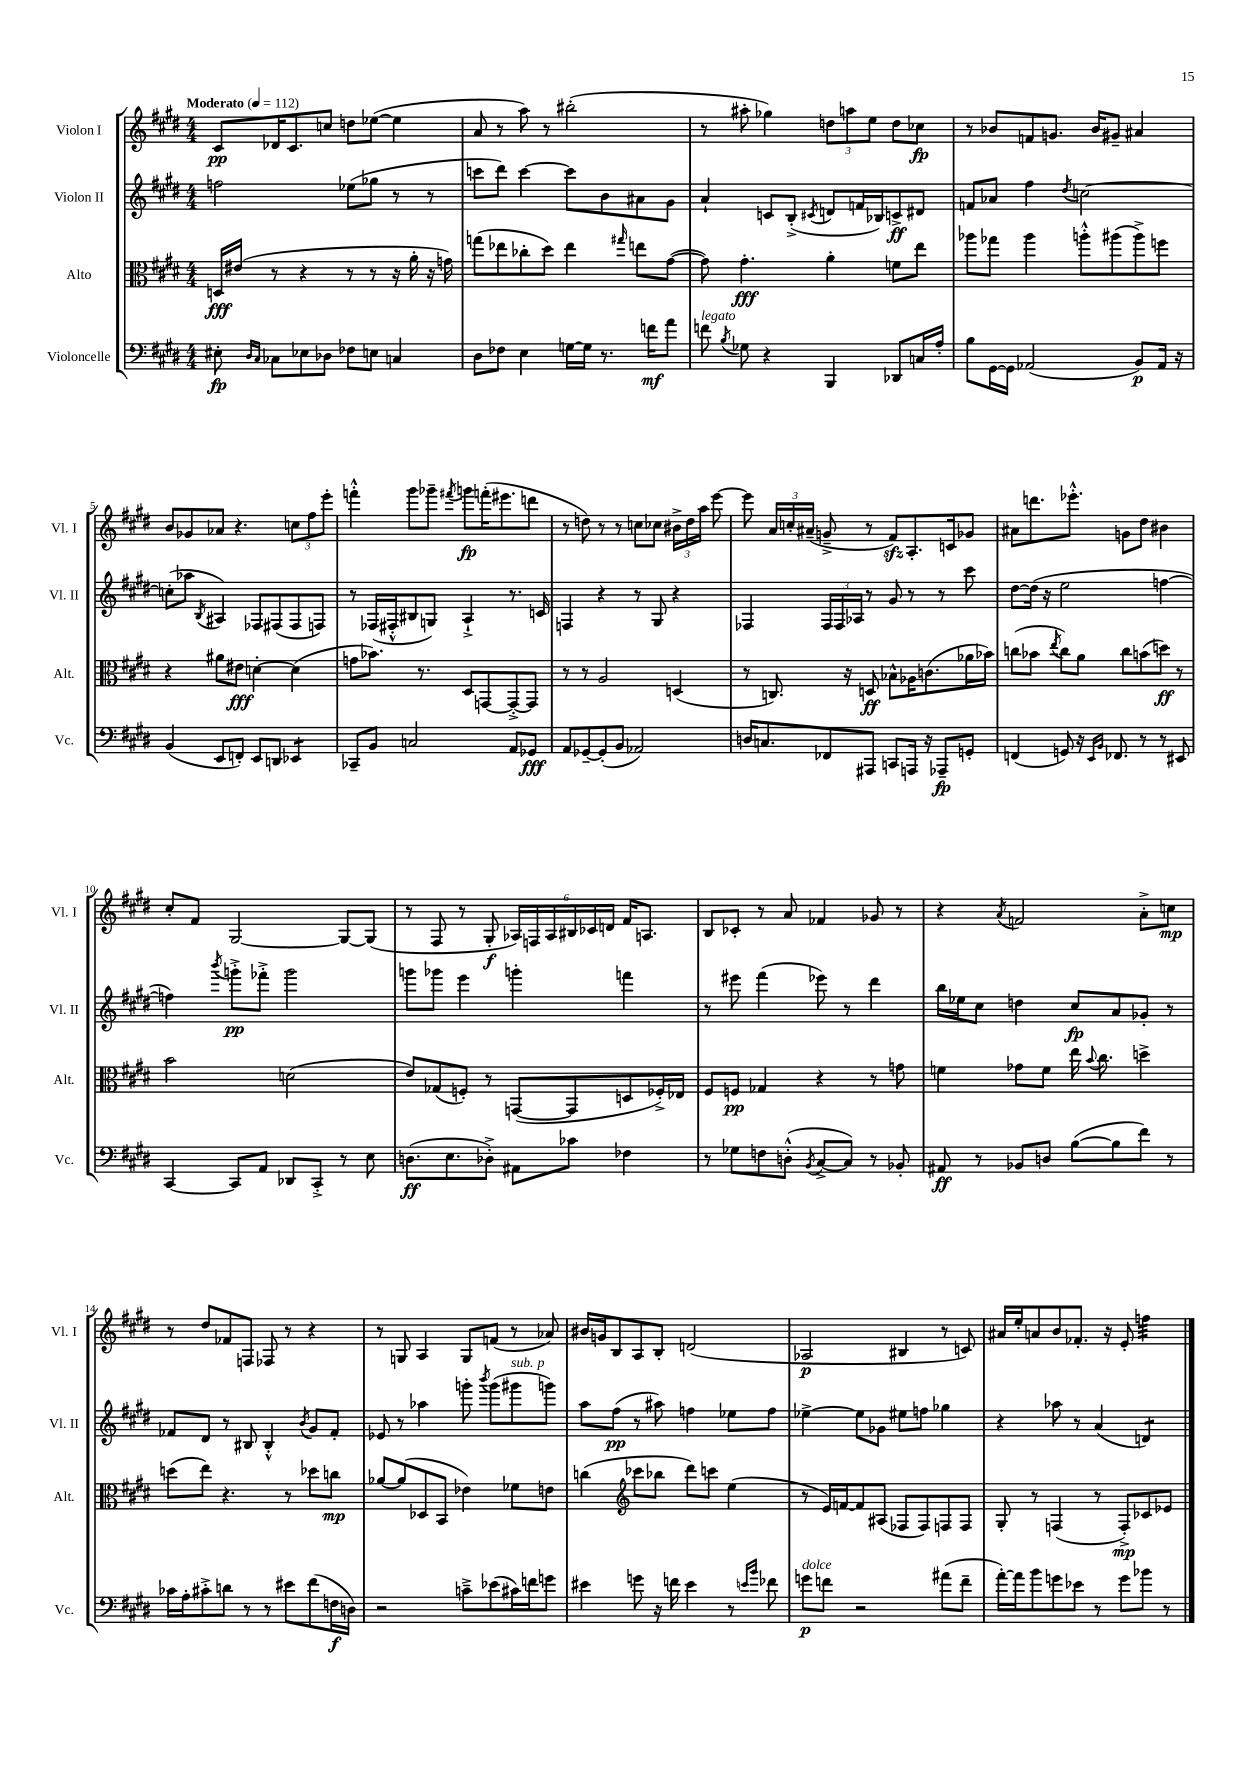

**kern	**kern	**kern	**kern
*staff4	*staff3	*staff2	*staff1
*clefF4	*clefC3	*clefG2	*clefG2
*k[f#c#g#d#]	*k[f#c#g#d#]	*k[f#c#g#d#]	*k[f#c#g#d#]
*M4/4	*M4/4	*M4/4	*M4/4
*MM112	*MM112	*MM112	*MM112
8E#'	16D	2ff	8c#
.	(16e#	.	.
16qqD#	.	.	.
16qqC#	.	.	.
8C-	8r	.	16d-
.	.	.	8.c#
8E-	4r	.	.
8D-	.	.	8cc
8F-	8r	(8ee-	8dd
8E	8r	8gg-	([8ee-
4C	16r	8r	4ee-]
.	16a'	.	.
.	16r	8r	.
.	16g)	.	.
=	=	=	=
8D#	(8gg	8ccc	8a
8F-	8ee-	8ddd#)	8r
4E	8cc-'	[4ccc	8aa)
.	8dd#)	.	8r
[16G	4ee-	8ccc]	(2bb#'
16G]	.	.	.
8.r	.	8b	.
.	16qqgg#	.	.
.	8ee	8a#	.
16f	.	.	.
8a	([8g#	8g#	.
=	=	=	=
8f	8g#])	4a`	8r
8qB	.	.	.
8G-	4.g#'	.	8aa#'
4r	.	8c	4gg-)
.	.	(8B'^	.
.	.	8qc#	.
4BBB	4a'	8d	12dd
.	.	.	12aa
.	.	16f	.
.	.	.	12ee
.	.	16B-)	.
8DD-	8f	8c^	8dd
16C	8ee	8d#	8cc-
16A'	.	.	.
=	=	=	=
8B	8aa-	8f	8r
[16GG#	8gg-	8a-	8b-
16GG#]	.	.	.
(2AA-	4aa-	4ff#	8f
.	.	.	8.g
.	.	8qdd#	.
.	8aa'^^	[2cc	.
.	.	.	16b-
.	(8aa#	.	8g#~
8BB)	8aa#^)	.	4a#
16AA-	8ff	.	.
16r	.	.	.
=	=	=	=
(4BB	4r	(8cc']	8b
.	.	8aa-	8g-
.	.	8qB	.
8EE	8a#	4A#)	8a-
8FF')	8e#	.	4.r
8EE	[4d'	8F-	.
8DD	.	(8F#	.
4EE-	(4d]	8F#	12cc
.	.	.	12ff#
.	.	8F)	.
.	.	.	12eee'
=	=	=	=
8CC-~	8g	8r	4fff'^^
8BB	8.b-)	(16F-	.
.	.	16F#'^^	.
2C	.	8B#	8ggg#
.	8.r	.	.
.	.	8G)	8ggg-~
.	.	.	8qfff#
.	8D#	4A`^	8ggg
.	[8GG	.	(16fff'
.	.	.	8.eee#
8AA	8GG'^_	8.r	.
8GG-	8GG]	.	8ddd
.	.	16c	.
=	=	=	=
8AA	8r	4F	8r
[8GG-~	8r	.	8dd)
(8GG-']	2A	4r	8r
8BB	.	.	8r
2AA-)	.	8r	8cc
.	.	8G#	8cc-
.	(4D	4r	24b#^
.	.	.	24dd
.	.	.	24aa
.	.	.	[8eee
=	=	=	=
16D	8r	4F-	8eee]
8.C	.	.	.
.	8.C)	.	24a
.	.	.	24cc'
.	.	.	(24a#~
8FF-	.	24F-	8g~^
.	.	24F-	.
.	16r	.	.
.	.	24A-	.
8AAA#	8D	8r	8r
8CC	8B-^^	8g#	8f#)
16AAA	16A-	8r	8.A'
16r	(8.c	.	.
8AAA-~	.	8r	.
.	.	.	16c
8GG'	16a-	8ccc#	8g-
.	16b-)	.	.
=	=	=	=
(4FF	(8cc	[8dd#	8a#
.	8b-	(16dd#]	8.ddd
.	.	16r	.
.	8qee	.	.
8GG)	8cc)	2ee	.
.	.	.	8.eee-'^^
16r	8a	.	.
16qqEE	.	.	.
16qqBB	.	.	.
8.FF-	.	.	.
.	8cc	.	8g
8r	(8b	.	8dd#
8r	8dd)	[4ff	4b#
8EE#	8r	.	.
=	=	=	=
[4CC#	2b	4ff])	8cc#'
.	.	.	8f#
.	.	8qbbb	.
8CC#]	.	8ggg'^	[2G#
8AA	.	8fff-'^	.
8DD-	(2d	2ggg	.
8CC#'^	.	.	.
8r	.	.	8G#_
8E	.	.	(8G#]
=	=	=	=
(8.D	8e)	8ggg	8r
.	(8G-	8ggg-	8F#
8.E	.	.	.
.	8F')	4eee	8r
8D-'^)	8r	.	8G#'
8AA#	([8GG	4ggg'	24A-)
.	.	.	24F
.	.	.	24A-
8c-	8GG]	.	24B#
.	.	.	24c-
.	.	.	24d
4F-	8D	4fff	16f#
.	.	.	8.A
.	16F-'^)	.	.
.	16E-	.	.
=	=	=	=
8r	8F#	8r	8B
8G-	8F	8eee#	8c-'
8F	4G-	(4fff#	8r
(8D'^^	.	.	8a
8qBB	.	.	.
[8C#^	4r	8eee-)	4f-
8C#])	.	8r	.
8r	8r	4ddd#	8g-
8BB-'	8g	.	8r
=	=	=	=
8AA#	4f	16bb	4r
.	.	16ee-	.
8r	.	8cc#	.
.	.	.	8qa
8BB-	8g-	4dd	2f
8D	8f	.	.
([8B	16ee	8cc#	.
.	8qqb	.	.
.	8.cc#	.	.
8B]	.	8a	.
8f#)	4dd^	8g-'	8a'^
8r	.	8r	8cc
=	=	=	=
16c-	(8dd	8f-	8r
16A'	.	.	.
8c#'^	8ee)	8d#	8dd#
8d	4.r	8r	8f-
8r	.	8B#	8F
8r	.	4B#'^^	8F-
8e#	8r	.	8r
.	.	8qb	.
(8f#	8dd-	8g#	4r
16F	8cc	8f-'	.
16D)	.	.	.
=	=	=	=
2r	[8a-	8e-	8r
.	(8a-]	8r	8G
.	8D-	4aa-	4A
.	8BB	.	.
8c~^	4e-)	8ggg'	8G
.	.	8qbbb	.
(8e-	.	(8ggg	(8f
16c#)	8f-	8ggg#	8r
16f	.	.	.
8g	8e	8ggg)	8a-)
=	=	=	=
4e#	(4cc	8aa	16b#
.	.	.	16g
.	.	(8ff#	8B
*	*clefG2	*	*
8g	8ccc-	8r	8A
16r	8bb-	8aa#)	8B'
16f	.	.	.
4e#	8ddd#)	4ff	(2d
.	8ccc	.	.
8r	(4ee	8ee-	.
16qqe	.	.	.
16qqb	.	.	.
8f-	.	8ff	.
=	=	=	=
8g	8r	[4ee-^	2A-
8f	16e)	.	.
.	[16f	.	.
2r	8f]	8ee-]	.
.	(8A#	8g-	.
.	8F-	8ee#	4B#
.	8F-)	8ff	.
(8a#	8F	4gg-	8r
8f~	8F	.	8c)
=	=	=	=
[16a')	8G#'	4r	16a#
16a]	.	.	16ee'
8b	8r	.	8a
8g	(4F	8aa-	8b
8e-	.	8r	8.f-'
8r	8r	(4a	.
.	.	.	16r
8g	8F'^)	.	8e'
8b-	8c-	4d)	4ff
8r	8e-	.	.
==	==	==	==
*-	*-	*-	*-
